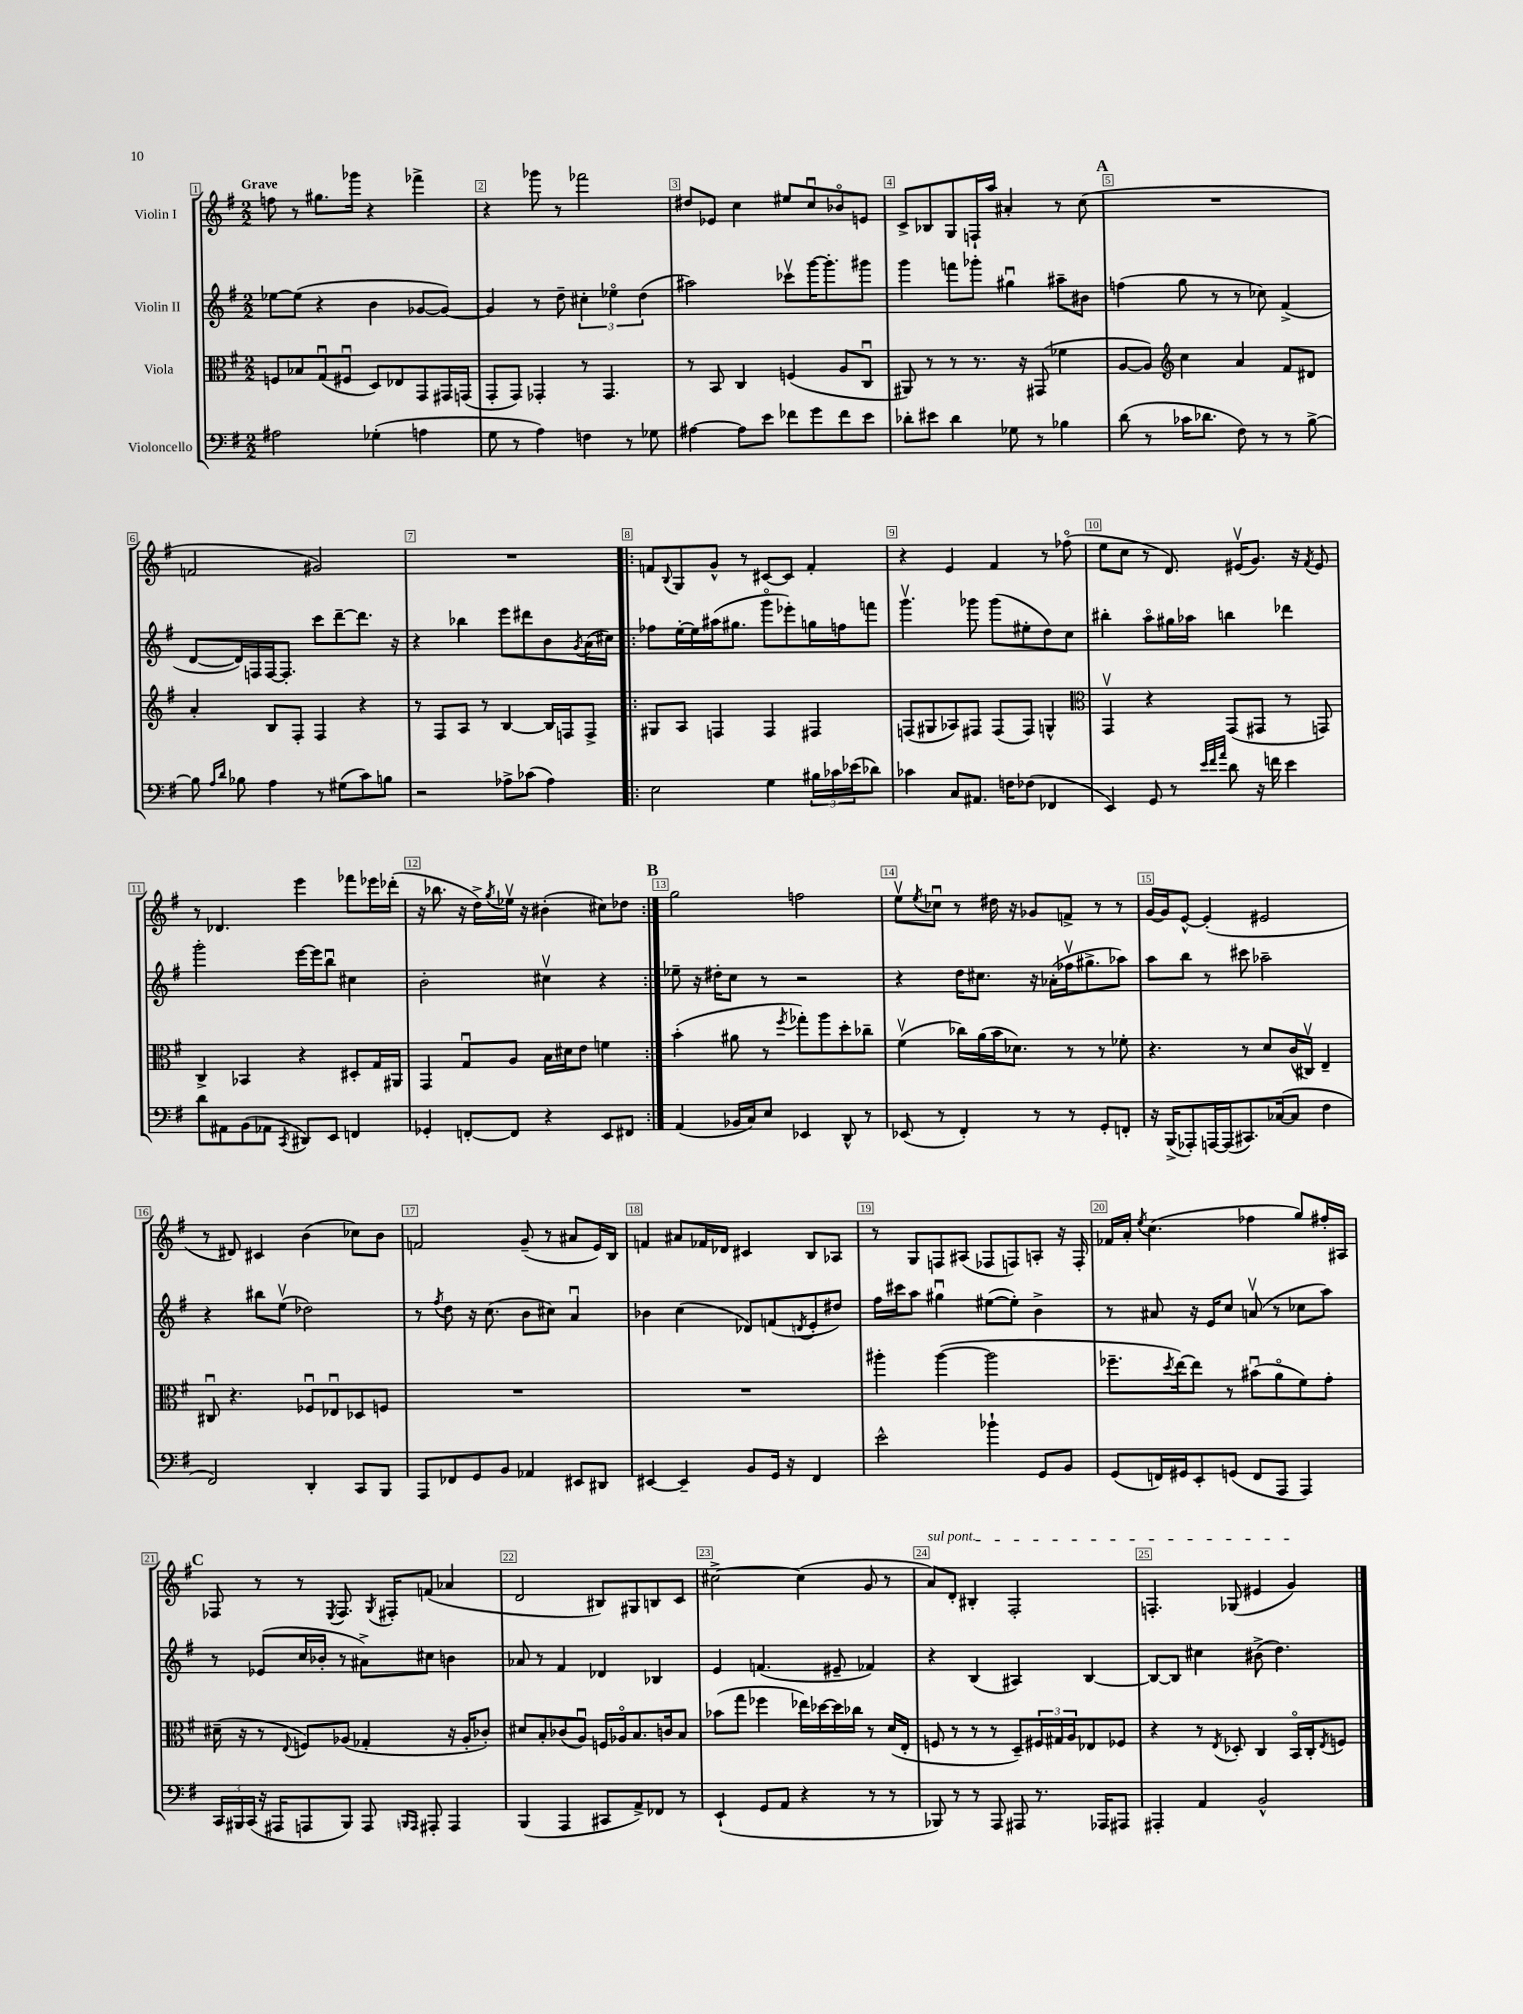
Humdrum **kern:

**kern	**kern	**kern	**kern
*part4	*part3	*part2	*part1
*staff4	*staff3	*staff2	*staff1
*I"Violoncello	*I"Viola	*I"Violin II	*I"Violin I
*clefF4	*clefC3	*clefG2	*clefG2
*k[f#]	*k[f#]	*k[f#]	*k[f#]
*M2/2	*M2/2	*M2/2	*M2/2
=1	=1	=1	=1
!	!	!	!LO:TX:a:B:t=Grave
2A#X\	8Fn/L	[8ee-X\L	8ffn\
.	8B-X/	(8ee-\J]	8r
.	(8Gu/	4r	8.gg#X\L
.	8F#Xu/J	.	.
.	.	.	16ggg-X\Jk
(4G-X'\	8D/L)	4b\	4r
.	8E-X/	.	.
4An\	8GG/	[8g-X/L	4fff-X^\
.	16GG#X/L	8g-/J_)	.
.	(16GGn/JJ	.	.
=2	=2	=2	=2
8G\	8GG'/L	4g-/]	4r
8r	8GG/J)	.	.
4A\)	4GG-X'/	8r	8ggg-X\
.	.	8dd~\	8r
4Fn\	8r	6cc#X'\	2fff-X\
.	4.GG-/	.	.
.	.	6ee-X\	.
8r	.	.	.
.	.	(6dd\	.
8G-X\	.	.	.
=3	=3	=3	=3
[4A#X\	8r	2aa#X\)	8dd#X/L
.	8BB/	.	8e-X/J
8A#\L]	4C/	.	4cc\
8e\J	.	.	.
8f-X\L	(4Fn/	8ccc-Xv\L	8ee#X/L
8g\	.	[16ggg\K	8ccu/
.	.	8.ggg'\]	.
8f-\	8A/L	.	8b-X/
8e\J	8Cu/J	8ggg#X\J	8en/J
=4	=4	=4	=4
8d-X'\L	8AA#X/)	4ggg\	8c^/L
8e#X\J	8r	.	8B-X/
4d-\	8r	8fffn\L	8G/
.	8.r	8ggg-X'\J	16Fn`/L
.	.	.	16aa/JJ
8G-X\	.	4gg#Xu\	4a#X'/
.	16r	.	.
8r	(8GG#X/	.	.
4B-X\	4f-X\	8aa#X~\L	8r
.	.	8b#X\J	(8cc\
!!LO:REH:place=s1:t=A
=5	=5	=5	=5
(8d\	[8A/L	(4ffn\	1r
8r	8A/J])	.	.
*	*clefG2	*	*
16c-X\KL	4cc\	8gg\	.
8.d-X\J	.	.	.
.	.	8r	.
8F#\)	4a/	8r	.
8r	.	8cc-X\)	.
8r	8f#/L	(4f#^/	.
[8B^\	8d#X/J	.	.
!!LO:LB:g=z
=6	=6	=6	=6
8B\]	4a'/	[8d/L	2fn/
16qqA/LL	.	.	.
16qqd/JJ	.	.	.
8B-X\	.	16d/L])	.
.	.	16Fn/	.
4A\	8B/L	[16F/J	.
.	.	8.F'/J]	.
.	8F#'/J	.	.
8r	4F#/	8ccc\L	2g#X/)
(8G#X\L	.	[8ddd~\	.
8c\)	4r	8.ddd\J]	.
8Bn\J	.	.	.
.	.	16r	.
=7	=7	=7	=7
2r	8r	4r	1r
.	8F#/L	.	.
.	8A/J	4bb-X\	.
.	8r	.	.
8A-X^\L	[4B/	8eee\L	.
(8c-X\J	.	8ddd#X\	.
4A-\)	16B/LL]	8b\	.
.	16Fn/J	.	.
.	.	8qg/	.
.	8F^/J	(16a\L	.
.	.	16cc#X\JJ)	.
=8!|:	=8!|:	=8!|:	=8!|:
2E\	8G#X/L	8ff-X\L	8fn/L
.	.	.	8qqB/
.	8A/J	[16ee'\L	8G/
.	.	16ee\]	.
.	4Fn/	(16aa#X\J	8g^^/J
.	.	8.gg#X\J	.
.	.	.	8r
4G\	4F/	8ggg\L	[8c#X/L
.	.	8eee-X'\)	8c#/J]
24B#X\LL	4F#X/	16ggn\L	4f'/
24c-X\	.	.	.
.	.	16ffn\J	.
(24e-X\J	.	.	.
8d-X\J)	.	8fffn\J	.
=9	=9	=9	=9
4c-X\	(8Fn/L	4.gggv\	4r
.	8G#X/	.	.
8C/L	8A-X/)	.	4e/
8.AA#X/J	8F#X/J	8ggg-X\	.
.	(8F#/L	(8ggg-\L	4f#/
16Fn\KL	.	.	.
(8F-X\J	8F#/J)	8ee#X'\	.
4FF-X/	4Gn^^/	8dd\)	8r
.	.	8cc\J	(8ff-X\
=10	=10	=10	=10
*	*clefC3	*	*
4EE/)	4GGv/	4bb#X'\	8ee\L
.	.	.	8cc\J
8GG/	4r	8aa\L	8r
8r	.	16gg#X\L	8.d/)
.	.	16aa-X\JJ	.
32qqe/LLL	.	.	.
32qqf#/	.	.	.
32qqa/JJJ	.	.	.
8d\	(8GG/L	4bbn\	.
.	.	.	(16e#Xv/KL
16r	8GG#X/J	.	8.g/J)
16fn\	.	.	.
4e\	8r	4ddd-X\	.
.	.	.	16r
.	.	.	8qf#/
.	8GGn/)	.	8e#/
!!LO:LB:g=z
=11	=11	=11	=11
8d\L	4C^/	2ggg'\	8r
8AA#X\	.	.	4.d-X/
(8BB\	4BB-X/	.	.
8AA-X\J	.	.	.
8qCC/	.	.	.
8DD#X/L)	4r	[16eee\LL	4eee\
.	.	16eee\J]	.
8EE/J	.	8bbu\J	.
4FFn/	8D#X'/L	4cc#X\	8fff-X\L
.	16G/L	.	16eee-X\L
.	16AA#X/JJ	.	(16ddd-X'\JJ
=12	=12	=12	=12
4GG-X'/	4GG/	2b'\	16r
.	.	.	8.bb-X\
[8FFn'/L	8Gu/L	.	16r
.	.	.	16dd^\LL)
.	.	.	8qgg/
8FF/J]	8A/J	.	16ee-Xv\JJ
.	.	.	16r
4r	16B\LL	4cc#Xv\	(4b#X'\
.	16d#X\J	.	.
.	8e\J	.	.
8EE/L	4fn\	4r	8cc#X\L)
8FF#X/J	.	.	8dd-X\J
!!LO:REH:place=s1:t=B
=13:|!	=13:|!	=13:|!	=13:|!
(4AA/	(4b'\	8ee-X~\	2gg\
.	.	16r	.
.	.	16dd#X'\KL	.
16BB-X/LL	8a#X\	8cc\J	.
16C/J)	.	.	.
8E/J	8r	8r	.
.	8qff#/	.	.
4EE-X/	8gg-X'\L)	2r	2ffn\
.	8aa\	.	.
8DD^^/	8dd'\	.	.
8r	8cc-X~\J	.	.
=14	=14	=14	=14
(8EE-X/	(4f#v\	4r	8eev\L
.	.	.	8qee/
8r	.	.	8cc-Xu\J
4FF#'/)	16cc-X\LL)	16dd\KL	8r
.	(16a\	8.cc#X\J	.
.	16b\J	.	16dd#X\
.	8.d-X\J)	.	16r
8r	.	16r	8g-X/L
.	.	(16a-X'\LL	.
8r	8r	16ff-Xv\J	8fn^/J
.	.	8.gg#X^\	.
8GG'/L	8r	.	8r
8FFn'/J	8f-X'\	8aa-X\J)	8r
=15	=15	=15	=15
16r	4.r	8aa\L	[16g/LL
(16BBB^/KL	.	.	16g/J]
8AAA-X'/)	.	8bb\J	[8e^^/J
[16AAAn/L	.	8r	(4e'/]
(16AAA/J]	.	.	.
8.CC#X/)	8r	8ccc#X\	.
.	8d/L	2aa-X~\	2e#X/
([16C-X/k	.	.	.
8C-/J]	(16c/L	.	.
.	16C#Xv/JJ)	.	.
4F#\	4E~/	.	.
!!LO:LB:g=z
=16	=16	=16	=16
2FF#/)	8C#Xu/	4r	8r
.	4.r	.	8d#X/)
.	.	8bb#X\L	4c#X/
.	.	(8eev\J	.
4DD'/	8F-Xu/L	2dd-X\)	(4b\
.	8E-Xu/	.	.
8CC/L	8D-X/	.	8cc-X\L)
8BBB/J	8Fn/J	.	8b\J
=17	=17	=17	=17
8AAA/L	1r	8r	2fn/
.	.	8qff#/	.
8FF-X/	.	8dd\	.
8GG/	.	16r	.
.	.	(8.cc\	.
8BB/J	.	.	.
4AA-X/	.	8b\L	(8g~/
.	.	8cc#X\J)	8r
8EE#X/L	.	4au/	8a#X/L
8DD#X/J	.	.	16e/L)
.	.	.	16B/JJ
=18	=18	=18	=18
[4EE#X/	1r	4b-X\	4fn/
4EE#~/]	.	(4cc\	8a#X/L
.	.	.	16f-X/L
.	.	.	16d-X/JJ
8BB/L	.	8d-X/L)	4c#X/
16GG/Jk	.	(8fn/	.
16r	.	.	.
.	.	8qdn/	.
4FF#/	.	8e'/	8B/L
.	.	8dd#X/J)	8A-X/J
=19	=19	=19	=19
2e^^\	4aa#X'\	16ff#\LL	8r
.	.	16ccc#X\J	.
.	.	8aa\J	8G/L
.	([4aa#\	4gg#Xu\	8Fn/
.	.	.	(8A#X/J
4b-X`\	2aa#\]	([8ee#X\L	8F-X/L
.	.	8ee#'\J])	8Fn/)
8GG/L	.	4b^\	8An'/J
8BB/J	.	.	16r
.	.	.	16F'/
=20	=20	=20	=20
(8GG/L	8.ff-X~\L	8r	16f-X/LL
.	.	.	16a'/JJ
.	.	.	8qee/
16FFn/L)	.	8a#X/	(4.cc\
.	8qdd/	.	.
16GG#X/J	[16ee\k)	.	.
8EE'/	8ee\J]	16r	.
.	.	16e/KL	.
(8GGn/J	8r	8cc/J	.
8FF/L	(8b#Xu\L	(8anv/	4ff-X\
8AAA/J	8a\	8r	.
4AAA/)	8f#\)	8cc-X\L	8gg/L)
.	8g'\J	8aa\J)	16ff#X'/L
.	.	.	16A#X/JJ
!!LO:LB:g=z
!!LO:REH:place=s1:t=C
=21	=21	=21	=21
24CC/LL	(16d#X~\	8r	8F-X/
24BBB#X/	.	.	.
.	16r	.	.
(24CC/JJ	.	.	.
16r	8r	(8e-X/L	8r
16AAA#X/KL	.	.	.
.	8qqE/	.	.
8AAAn/	8Fn/L)	16cc/L	8r
.	.	16b-X'/JJ	.
.	.	.	8qE/
8BBB#/J)	(8A-X/J	8r	8.F-/
8AAA/	4G-X'/	8a#X^\L)	.
.	.	.	8qG/
.	.	.	16F#X'/KL
16qqBBBn/LL	.	.	.
16qqAAA/JJ	.	.	.
8AAA#X'/	.	8cc#X\J	(8fn/J
4AAA#/	16r	4bn\	4a-X/
.	16A-'/KL	.	.
.	8c-X'/J)	.	.
=22	=22	=22	=22
(4BBB/	8d#X/L	8a-X/	2d/
.	8B'/	8r	.
4AAA/	(8c-X/	4f#/	.
.	8Au/J)	.	.
8CC#X/L	16Fn/LL	4d-X/	8B#X/L)
.	16A-X/J	.	.
8AA^/)	8.B/	.	8G#X/
8FF-X/J	.	4B-X/	8Bn/
.	16cn/k	.	.
8r	8B/J	.	8c/J
=23	=23	=23	=23
(4EE`/	(8b-X\L	4e/	[2cc#X^\
.	8gg\J	.	.
8GG/L	4ff-X\	(4.fn/	.
8AA/J	.	.	.
4r	16ee-X\LL)	.	(4cc#\]
.	[16dd-X\	.	.
.	16dd-\]	8e#X~/	.
.	16cc-X\JJ	.	.
8r	8r	4f-X/)	8g/
8r	(16d/LL	.	8r
.	16E'/JJ	.	.
=24	=24	=24	=24
!	!	!	!LO:TX:a:i:t=sul pont.
8BBB-X/)	8Fn/	4r	8a/L)
8r	8r	.	8d'/J
8r	8r	(4B/	4B#X'/
8AAA/	8r	.	.
8AAA#X/	8D~/L)	4A#X/)	2F#'/
8.r	24F#X/L	.	.
.	24G#X/	.	.
.	24A/J	.	.
.	8E-X/	[4B/	.
16AAA-X/KL	.	.	.
8AAA#X/J	8F-X/J	.	.
=25	=25	=25	=25
4AAA#X'/	4r	8B/L_	4.Fn'/
.	.	8B/J]	.
4AA/	8r	4cc#X\	.
.	8qE/	.	.
.	8D-X'/	.	(8G-X/
2BB^^/	4C/	(8b#X^\	4e#X/
.	.	4.dd\)	.
.	16BB/LL	.	4g/)
.	16C'/J	.	.
.	8qE/	.	.
.	8Fn/J	.	.
==	==	==	==
*-	*-	*-	*-
